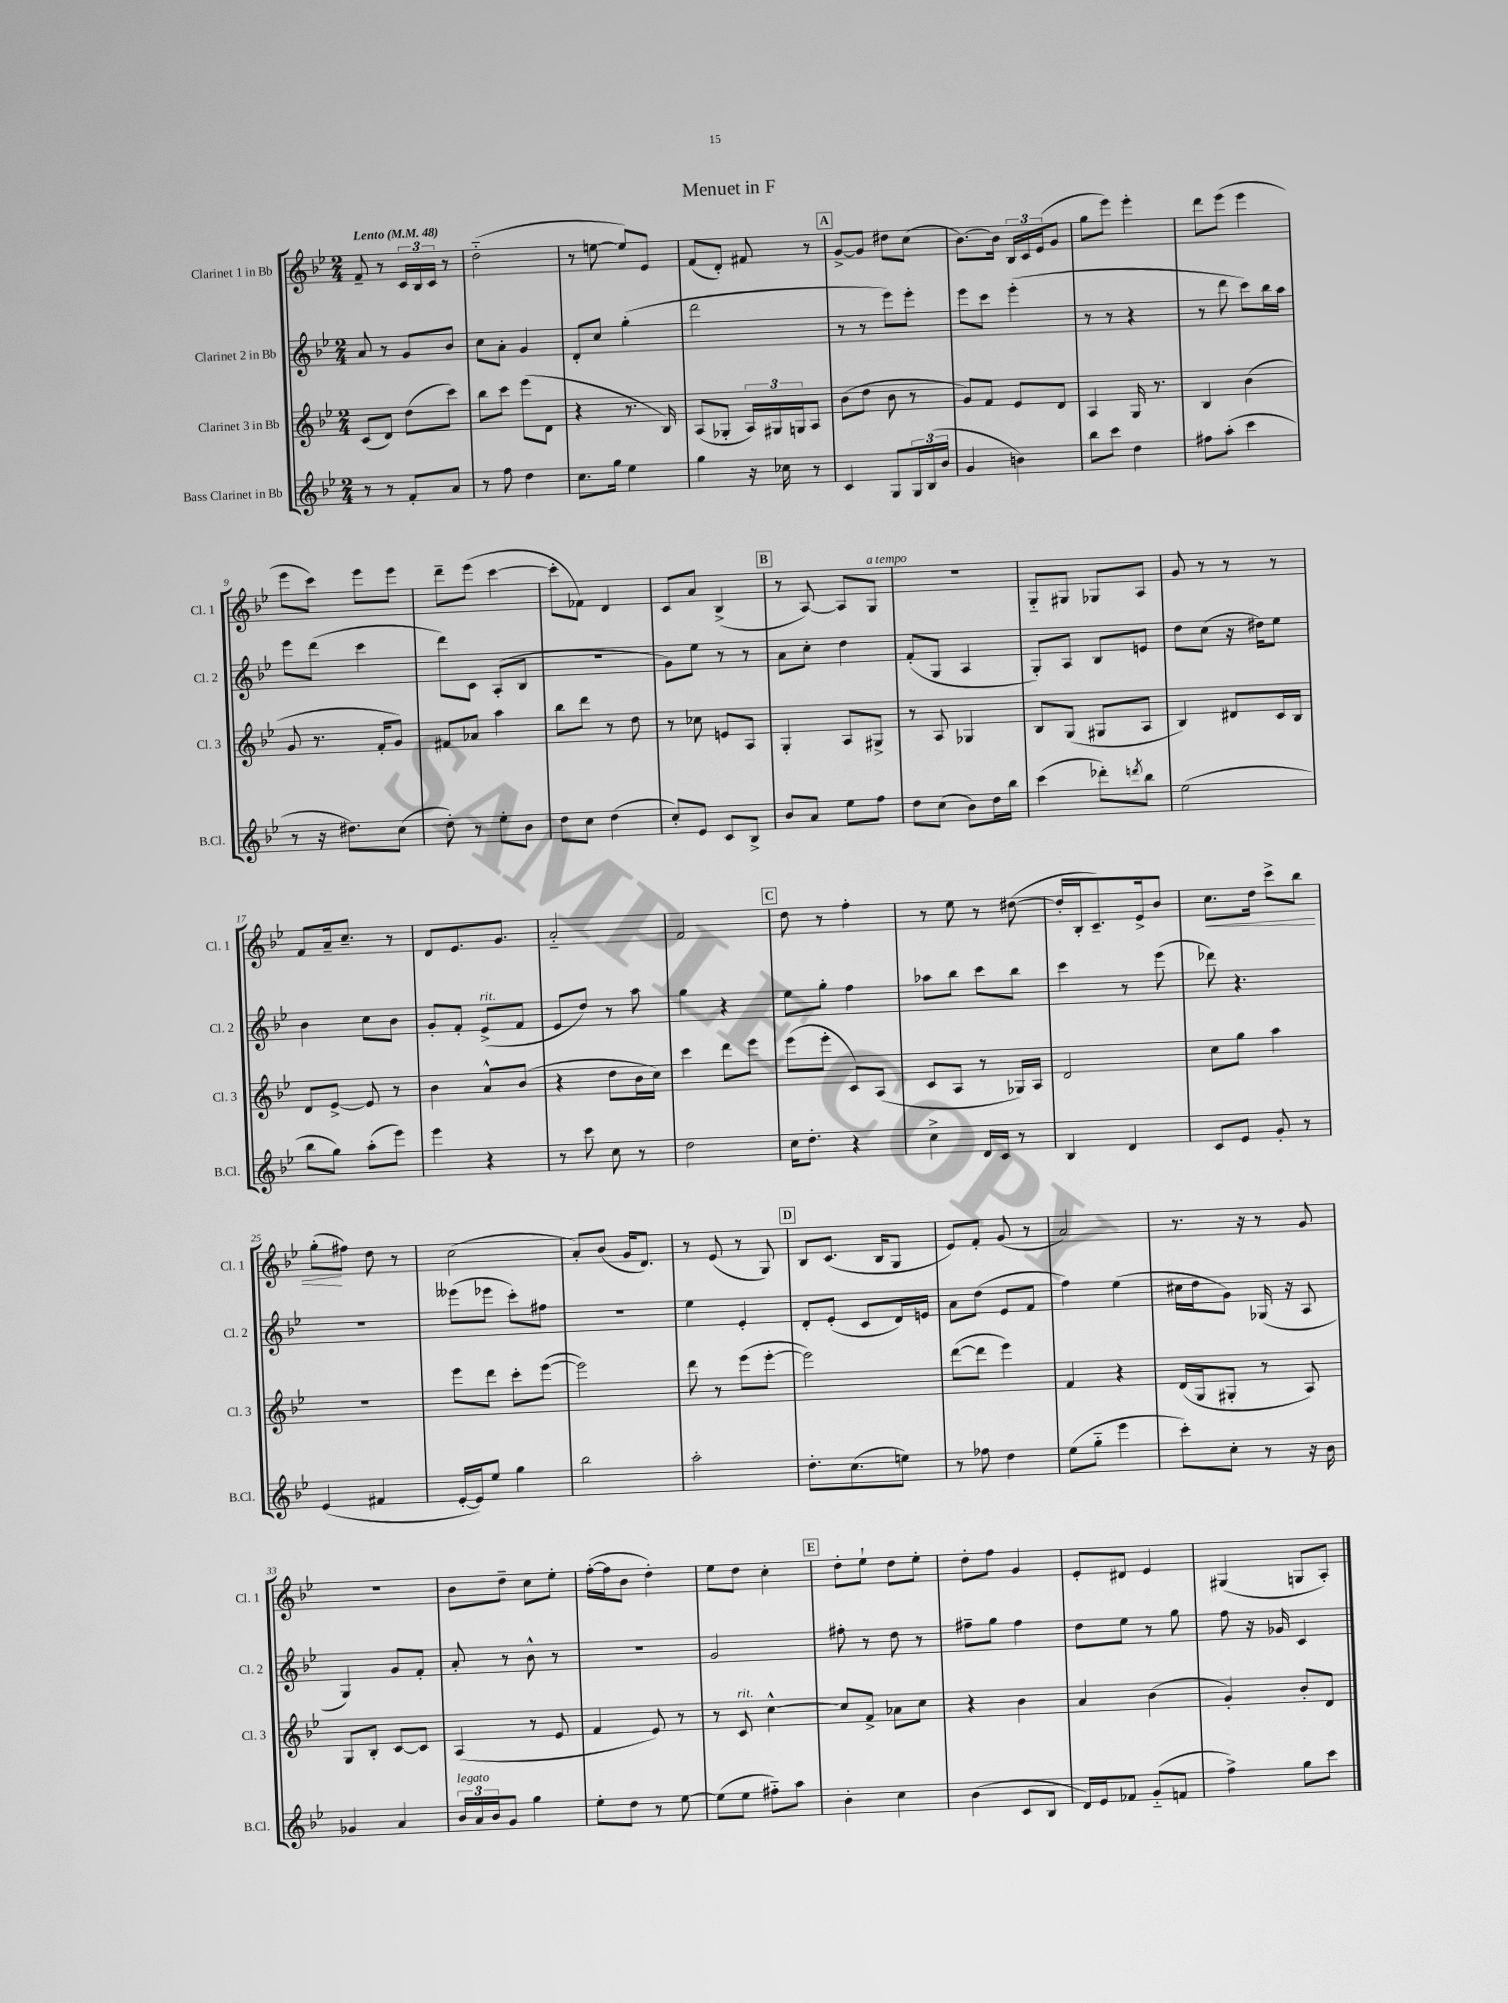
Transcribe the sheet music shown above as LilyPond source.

\header { title = "Menuet in F" }
<<
\new StaffGroup <<
\new Staff = "s0" \with { instrumentName = "Clarinet 1 in Bb" shortInstrumentName = "Cl. 1" } {
    \clef treble \key bes \major \numericTimeSignature \time 2/4 \tempo "Lento" 4 = 48
    f'8-- r8 \tuplet 3/2 { c'16 bes16 c'16 } r8 |
    d''2-_( |
    r8 e''8~ e''8) ees'8 |
    f'8( d'8-.) fis'8 r8 |
    \mark \markup { \box "A" } g'8~-> g'8 dis''8 c''8( |
    bes'8.~) bes'16 \tuplet 3/2 { bes16 c'16 ees'16( } g'8 |
    g''8 ees'''8) ees'''4-. |
    d'''8 ees'''8( ees'''4 |
    ees'''8 c'''8) ees'''8 ees'''8 |
    d'''8-- ees'''8( c'''4~ |
    c'''8-. fes'8) d'4 |
    c'8 a'8 bes4->( |
    \mark \markup { \box "B" } r8 a8~) a8 g8^\markup { \italic "a tempo" } |
    r2 |
    g8-_ gis8 ges8 a8 |
    g'8 r8 r8 r8 |
    f'8 a'16-- c''8.-- r8 |
    d'8 ees'8. g'8. |
    a'2-_ |
    f'2 |
    \mark \markup { \box "C" } d''8 r8 f''4-. |
    r8 ees''8 r8 dis''8~( |
    dis''16-. bes16-. c'8.--) ees'16-> bes'8 |
    c''8.\< d''16 c'''8-> bes''8 |
    g''8-.\!( fis''8) d''8 r8 |
    c''2( |
    a'8-.) bes'8( g'16 d'8.) |
    r8 ees'8( r8 g8) |
    \mark \markup { \box "D" } bes8 c'8.( bes16 g8 |
    ees'8) f'8-. g'8( r8 |
    a'2) |
    r8. r16 r8 g'8 |
    R2 |
    bes'8 d''8-- c''8 ees''8-. |
    f''16~-.( f''16 bes'8 d''4-.) |
    ees''8 d''8 c''4-. |
    \mark \markup { \box "E" } d''8-. ees''8-! d''8 ees''8-. |
    d''8-. f''8 g'4 |
    ees'8-. dis'8 ees'4 |
    gis4( g8 a8-.) \bar "|." |
}
\new Staff = "s1" \with { instrumentName = "Clarinet 2 in Bb" shortInstrumentName = "Cl. 2" } {
    \clef treble \key bes \major \numericTimeSignature \time 2/4
    a'8 r8 g'8 bes'8 |
    c''8 a'8-. g'4 |
    d'8-. c''8 g''4-.( |
    d'''2 |
    \mark \markup { \box "A" } r8 r8 ees'''8) ees'''8-. |
    ees'''8 c'''8 ees'''4-.( |
    r8 r8 r4 |
    r8 d'''8 c'''8) bes''16 a''16 |
    ees'''8 d'''8( c'''4 |
    d'''8) c'8 a8-.( bes8 |
    R2 |
    g'8) ees''8 r8 r8 |
    \mark \markup { \box "B" } a'8 c''8-. d''4 |
    f'8-.( g8 a4 |
    g8-.) a8 bes8 e'8 |
    d''8 c''8( r16 dis''16) ees''8 |
    bes'4 c''8 bes'8 |
    g'8-. f'8-. ees'8->^\markup { \italic "rit." }( f'8 |
    ees'8 d''8) r8 a''8 |
    g''4 r4 |
    \mark \markup { \box "C" } ees''8 g''8-. f''4 |
    aes''8 bes''8 c'''8 bes''8 |
    c'''4 r8 ees'''8( |
    des'''8) r4. |
    r2 |
    eeses'''8( ees'''8 c'''8-.) fis''8 |
    r2 |
    ees''4 ees'4-. |
    \mark \markup { \box "D" } d'8-. ees'8-.( c'8 d'16) e'16 |
    a'8 d''8( ees'8 f'8 |
    f''4) ees''4( |
    cis''16 d''16 g'8) ges16( r16 a8 |
    g4) g'8 f'8-. |
    a'8-. r8 bes'8-^ r8 |
    R2 |
    g'2 |
    \mark \markup { \box "E" } fis''8-. r8 d''8 r8 |
    fis''8-- g''8 fis''4 |
    d''8 ees''8 r8 g''8 |
    f''8 r16 ges'16 c'4 \bar "|." |
}
\new Staff = "s2" \with { instrumentName = "Clarinet 3 in Bb" shortInstrumentName = "Cl. 3" } {
    \clef treble \key bes \major \numericTimeSignature \time 2/4
    c'8( d'8) d''8( c'''8) |
    bes''8 c'''8 ees'''8( d'8 |
    r4 r8. bes16) |
    a8( ges8-. \tuplet 3/2 { a16) gis16 g16 } a8 |
    \mark \markup { \box "A" } bes'8( d''8 bes'8 r8 |
    g'8) f'8 ees'8 d'8 |
    a4 g16 r8. |
    bes4 bes'4( |
    g'8 r8. f'16-. g'8) |
    fis'8 aes'8 a''4 |
    bes''8 d'''8 r8 d''8 |
    r8 ces''8 e'8 a8 |
    \mark \markup { \box "B" } g4-. a8 gis8-> |
    r8 a8 ges4 |
    bes8 g8( gis8 a8 |
    bes4) dis'8 c'16 bes16 |
    d'8 ees'8~-> ees'8 r8 |
    bes'4 a'8-^ bes'8( |
    r4 d''8 bes'16 c''16) |
    c'''4 d'''8 ees'''8 |
    \mark \markup { \box "C" } ees'''8( ees'''8-. c'8) a8( |
    c'8 a8 r8 ges16) a16 |
    d'2 |
    c''8 g''8 a''4 |
    r2 |
    ees'''8 d'''8 c'''8-. ees'''8~( |
    ees'''2) |
    d'''8 r8 ees'''8( ees'''8~-. |
    \mark \markup { \box "D" } ees'''2) |
    d'''8~( d'''8 ees'''4) |
    f'4 r4 |
    d'16( g16 gis8-. r8 a8) |
    g8 bes8-. c'8~ c'8 |
    a4( r8 ees'8 |
    f'4 ees'8) r8 |
    r8 c'8^\markup { \italic "rit." } c''4~-^ |
    \mark \markup { \box "E" } c''8 f'8-> aes'8 c''8 |
    r4 bes'4 |
    a'4 bes'4( |
    g'4-.) bes'8-. d'8 \bar "|." |
}
\new Staff = "s3" \with { instrumentName = "Bass Clarinet in Bb" shortInstrumentName = "B.Cl." } {
    \clef treble \key bes \major \numericTimeSignature \time 2/4
    r8 r8 f'8-. a'8 |
    r8 f''8 d''4 |
    c''8. g''16 ees''4 |
    g''4 r16 ces''16 r8 |
    \mark \markup { \box "A" } c'4 g8 \tuplet 3/2 { g16 bes16( bes'16 } |
    g'4 b'4) |
    bes''8 c'''8 d''4 |
    fis''8 a''8-.( c'''4 |
    r8 r16 dis''8.) c''8( |
    d''8-.) r8 ees''8-. bes'8 |
    d''8 c''8 d''4( |
    c''8-.) ees'8 c'8 bes8-> |
    \mark \markup { \box "B" } bes'8 a'8 ees''8 f''8 |
    d''8 c''8( bes'8) d''16 bes''16 |
    c'''4( des'''8-.) \acciaccatura { d'''8 } bes''8 |
    ees''2( |
    bes''8 g''8) a''8-.( ees'''8) |
    ees'''4 r4 |
    r8 c'''8 c''8 r8 |
    d''2 |
    \mark \markup { \box "C" } c''16 d''8.-. r4 |
    c''4-> d'16 c'16 r8 |
    bes4 d'4 |
    c'8 ees'8 g'8-. r8 |
    ees'4( fis'4 |
    ees'16~-. ees'16) ees''8 g''4 |
    bes''2 |
    a''2-. |
    \mark \markup { \box "D" } d''8.-. c''8.( e''8) |
    r8 fes''8 d''4 |
    ees''8( g''8-_ ees'''4 |
    c'''8-.) c''8-. r8 r16 bes'16 |
    ges'4 a'4 |
    \tuplet 3/2 { bes'16^\markup { \italic "legato" } a'16 bes'16 } g'8 g''4 |
    ees''8-. d''8 r8 ees''8~ |
    ees''8( ees''8 fis''8-_) a''8 |
    \mark \markup { \box "E" } bes'4-. c''4 |
    bes'4( c'8 bes8 |
    d'16) ees'16 fes'8 g'8-_( f'8 |
    f''4->) g''8 c'''8 \bar "|." |
}
>>
>>
